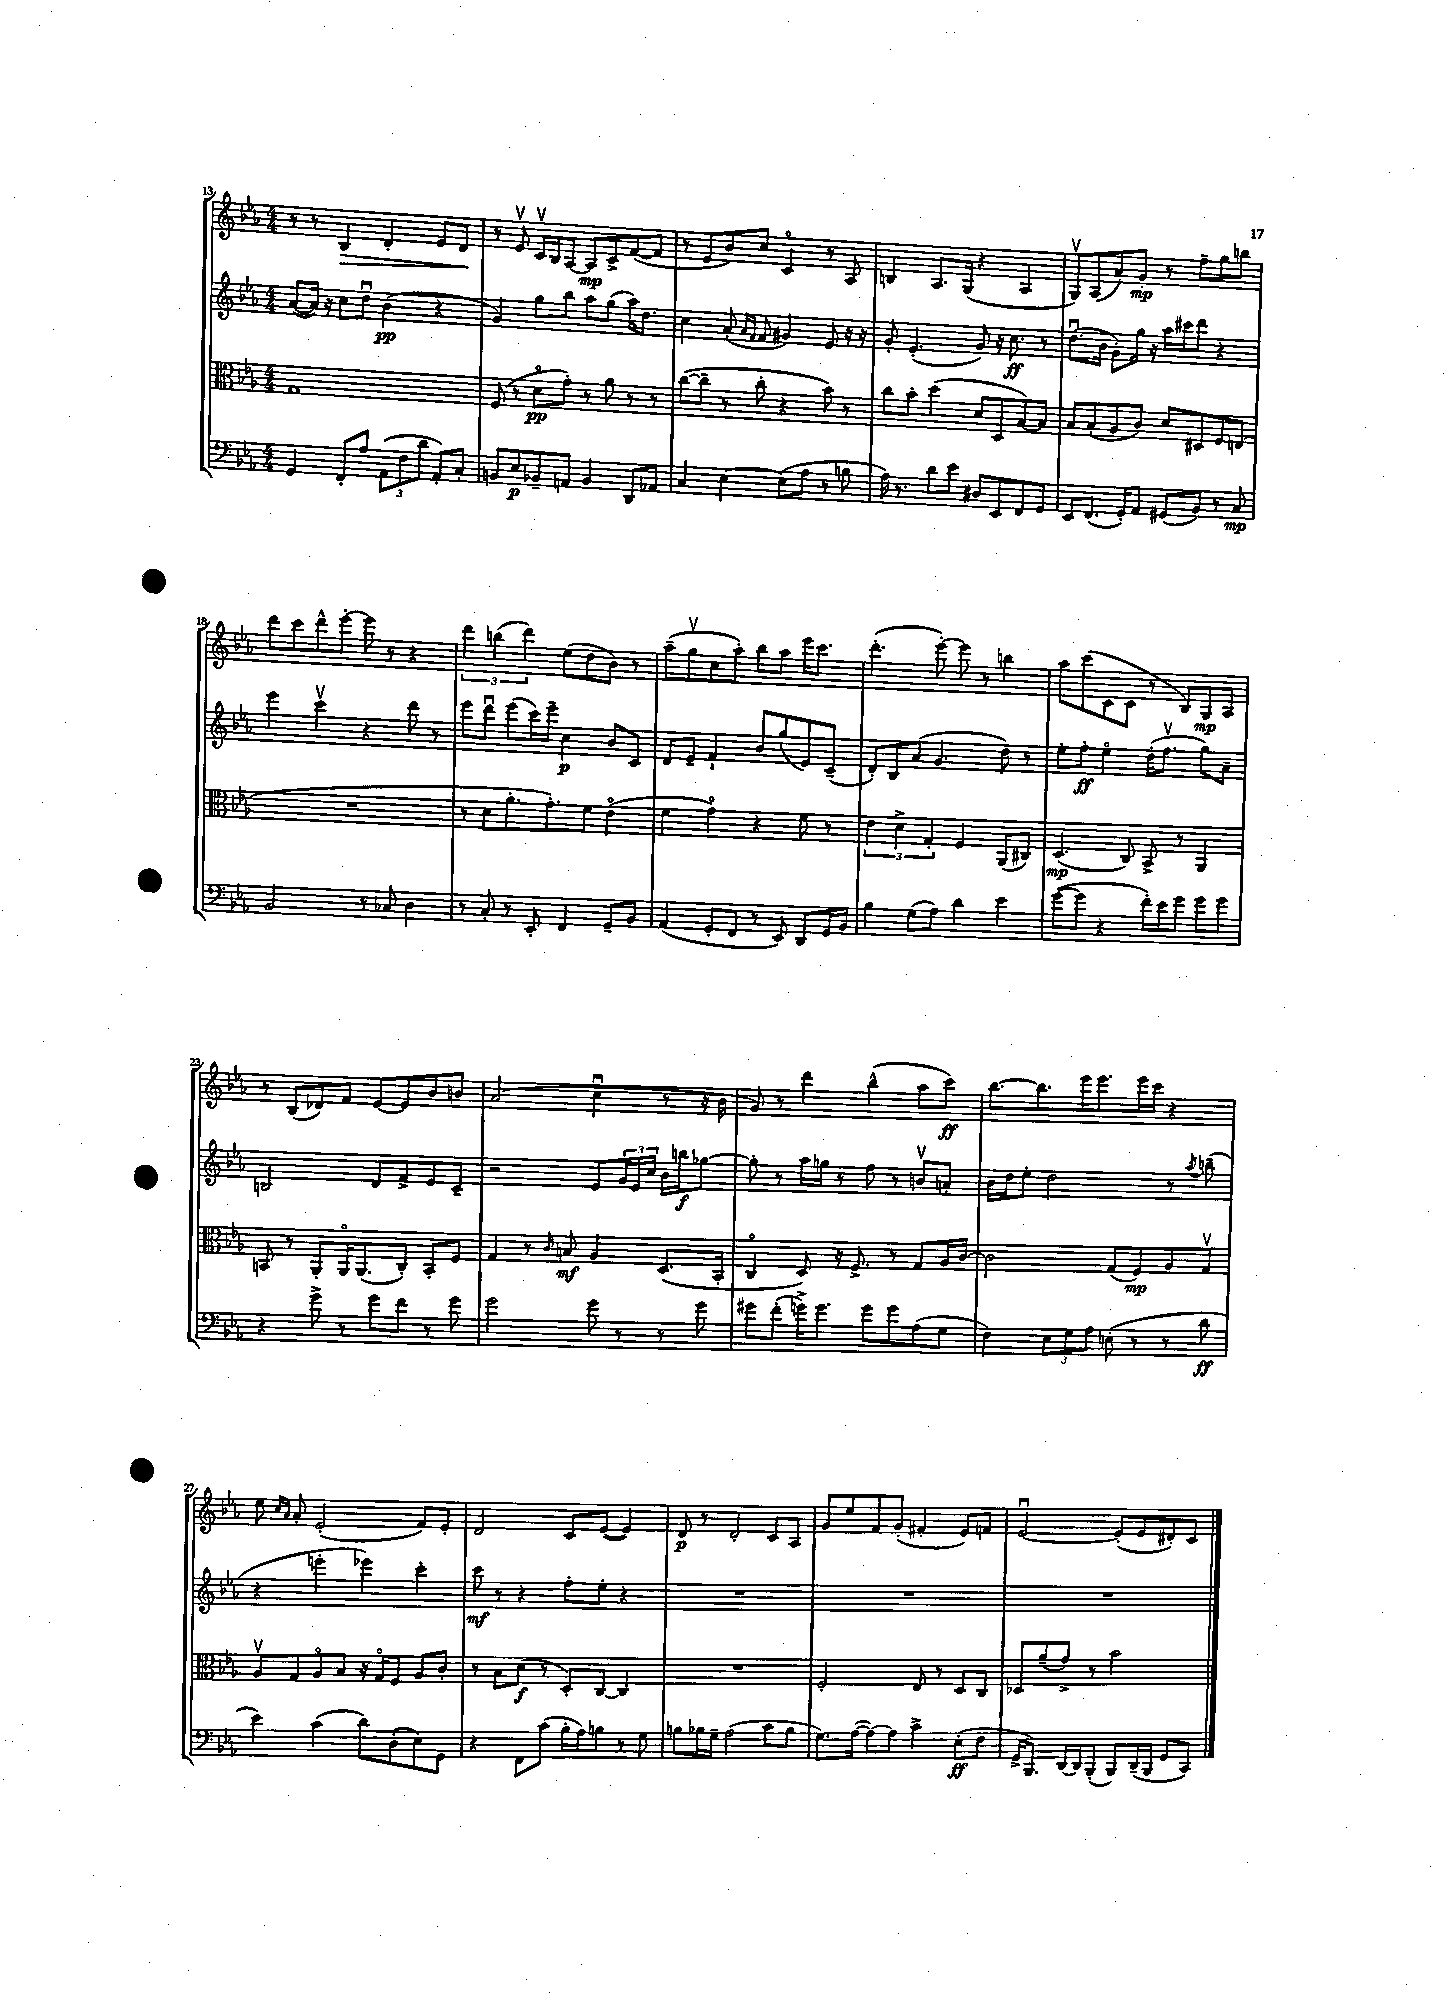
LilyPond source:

<<
\new StaffGroup <<
\new Staff = "s0" {
    \clef treble \key ees \major \numericTimeSignature \time 4/4
    r8 r8 bes4\> d'4-. ees'8 d'8\! |
    r8 ees'8\upbow c'16\upbow bes16 aes8~ aes8\mp c'8-> f'8~( f'8 |
    r8 ees'8 bes'8) c''8 c'4\flageolet r8 aes8 |
    b4 aes8. g16( r4 aes4 |
    g8\upbow) aes8( aes'8) g'8-.\mp r8 f''8-- g''8 b''8 |
    d'''8 c'''8 d'''8-^ ees'''8~-. ees'''8 r8 r4 |
    \tuplet 3/2 { d'''4 b''4( d'''4) } ees''8( d''8 bes'8) r8 |
    aes''8--( g''8\upbow c''8 aes''8-.) bes''8 aes''8 ees'''16 c'''8. |
    d'''4.-.( ees'''8~-.) ees'''8 r8 b''4 |
    aes''8 c'''8( c'8 c'8 r8 bes8) g8\mp aes8 |
    r8 bes8( des'8) f'8 ees'8~ ees'8 bes'8 b'8 |
    aes'2( c''4\downbow r8 r16 bes'16 |
    g'8) r8 d'''4 bes''4-^( aes''8 c'''8\ff) |
    bes''8.~ bes''8. ees'''16 ees'''8. ees'''16 c'''16 r4 |
    ees''8 \grace { c''16 aes'16 } aes'8-. ees'2-.( f'8) ees'8-. |
    d'2 c'8 ees'8~( ees'4) |
    d'8\p r8 d'2-. c'8 aes8 |
    g'8 ees''8 f'8 g'8-.( fis'4-. ees'8) f'8 |
    ees'2~\downbow ees'8-.( ees'8 dis'8-.) c'8 \bar "|." |
}
\new Staff = "s1" {
    \clef treble \key ees \major \numericTimeSignature \time 4/4
    aes'8~( aes'16) r16 c''8 d''8\downbow bes'4\pp( r4 |
    g'4) g''8 bes''8 aes''8 g''8( aes''16) d''8. |
    c''4 aes'8-.( \grace { aes'16 f'16 } f'8 gis'4) ees'8 r16 r16 |
    g'8-. ees'4.-.( g'8) r16 c''8.\ff r8 |
    d''8.\downbow( bes'16 g'8-.) g''16 r16 aes''16 cis'''16 d'''8 r4 |
    ees'''4 c'''4\upbow r4 d'''8 r8 |
    ees'''8 d'''8\downbow ees'''8( c'''16) ees'''16-- c''4\p bes'8 c'8 |
    d'8 ees'8-- f'4-! bes'8 g''8( ees'8) c'8--( |
    d'8-.) bes8 aes'8( g'4. d''8) r8 |
    ees''8-. f''8-.\ff ees''4\flageolet d''16-.( f''8.\upbow g''8) aes'8-- |
    b2 d'8 f'8-> ees'8 c'8-- |
    r2 ees'8 \tuplet 3/2 { g'16 ees'16 c''16 } bes'16 b''16\f ges''8~ |
    ges''8-. r8 aes''16 g''16 r8 f''8 r8 b'8\upbow a'8-. |
    bes'16 d''16 ees''8-. d''2 r8 \acciaccatura { aes''8 } b''8--( |
    r4 e'''4-. ees'''4) c'''4-. |
    c'''8\mf r8 r4 f''8-. ees''8-. r4 |
    R1 |
    R1 |
    R1 \bar "|." |
}
\new Staff = "s2" {
    \clef alto \key ees \major \numericTimeSignature \time 4/4
    g1 |
    f8( r8 d'8\flageolet\pp g'8-.) r8 aes'8 r8 r8 |
    c''8~( c''8-- r8 c''8-. r4 bes'8) r8 |
    c''8 bes'8-. d''4( d'8 d8 bes8~) bes8 |
    bes8 bes8-.( aes8 c'8) d'8 dis8 f8 e8( |
    R1 |
    r8 d'8 aes'8.-. g'8.-.) f'8 ees'4\flageolet( |
    f'4 g'4\flageolet) r4 f'8 r8 |
    \tuplet 3/2 { ees'4 d'4-> g4-. } f4 aes,8( cis8) |
    d4.\mp( c8) bes,8-> r8 aes,4 |
    b,8 r8 aes,8-. aes,16\flageolet aes,8.( c8-.) b,8-. f8 |
    g4 r8 \grace { c'16 } b8\mf aes4 d8.( bes,16-. |
    c4\flageolet d8) r16 f8.-> r8 g8 aes16 c'16~ |
    c'2 g8( f8\mp) aes8 g8\upbow |
    aes8\upbow g8 aes8\flageolet bes8 r16 g16\flageolet f8 aes8 c'8-. |
    r8 bes8 d'8\f( r8 d8-.) c8~ c4 |
    R1 |
    f2-. ees8 r8 d8 c8 |
    des8 aes'8--( g'8->) r8 bes'2 \bar "|." |
}
\new Staff = "s3" {
    \clef bass \key ees \major \numericTimeSignature \time 4/4
    g,4 f,8-. aes8 \tuplet 3/2 { aes,8( f8 d'8 } aes,8-.) c8-. |
    b,8 ees8\p bes,8-- a,8 bes,4 d,8 aes,8 |
    c4 ees4~ ees8( aes8 r8 b8 |
    aes16) r8. d'8 ees'8 dis8 ees,8 f,8 g,8 |
    ees,8 f,8.( g,16-.) aes,8 gis,8( bes,8) r8 c8\mp |
    bes,2 r8 ces8 d4 |
    r8 c8-. r8 ees,8-. f,4 g,8-- bes,8 |
    aes,4( g,8-. f,8 r8 ees,8) d,8 g,16 bes,16 |
    bes4 g8( aes8) d'4 ees'4 |
    g'8~( g'8 r4 f'16-.) ees'16 g'8 g'8 g'8 |
    r4 g'8-> r8 g'8 f'8 r8 g'8 |
    g'2 g'8 r8 r8 g'8 |
    gis'8 f'8-.( g'16->) g'8. g'8 g'8 aes8( g8 |
    f4) \tuplet 3/2 { ees8 g8 aes8 } e8-.( r8 r8 d'8\ff |
    ees'4) c'4( d'8) d8-.( ees8) g,8 |
    r4 f,8 c'8( bes16-. aes16) b8 r8 g8 |
    b8 bes16 g16-- aes2( c'8 bes8 |
    g8.) aes16~( aes8~) aes8 c'4-> ees8-.\ff( f8 |
    g,16-> bes,,8.) d,16~ d,16 bes,,8-.( bes,,8) d,16--( bes,,16 g,8 c,8) \bar "|." |
}
>>
>>
\layout { \context { \Score currentBarNumber = #13 } }
